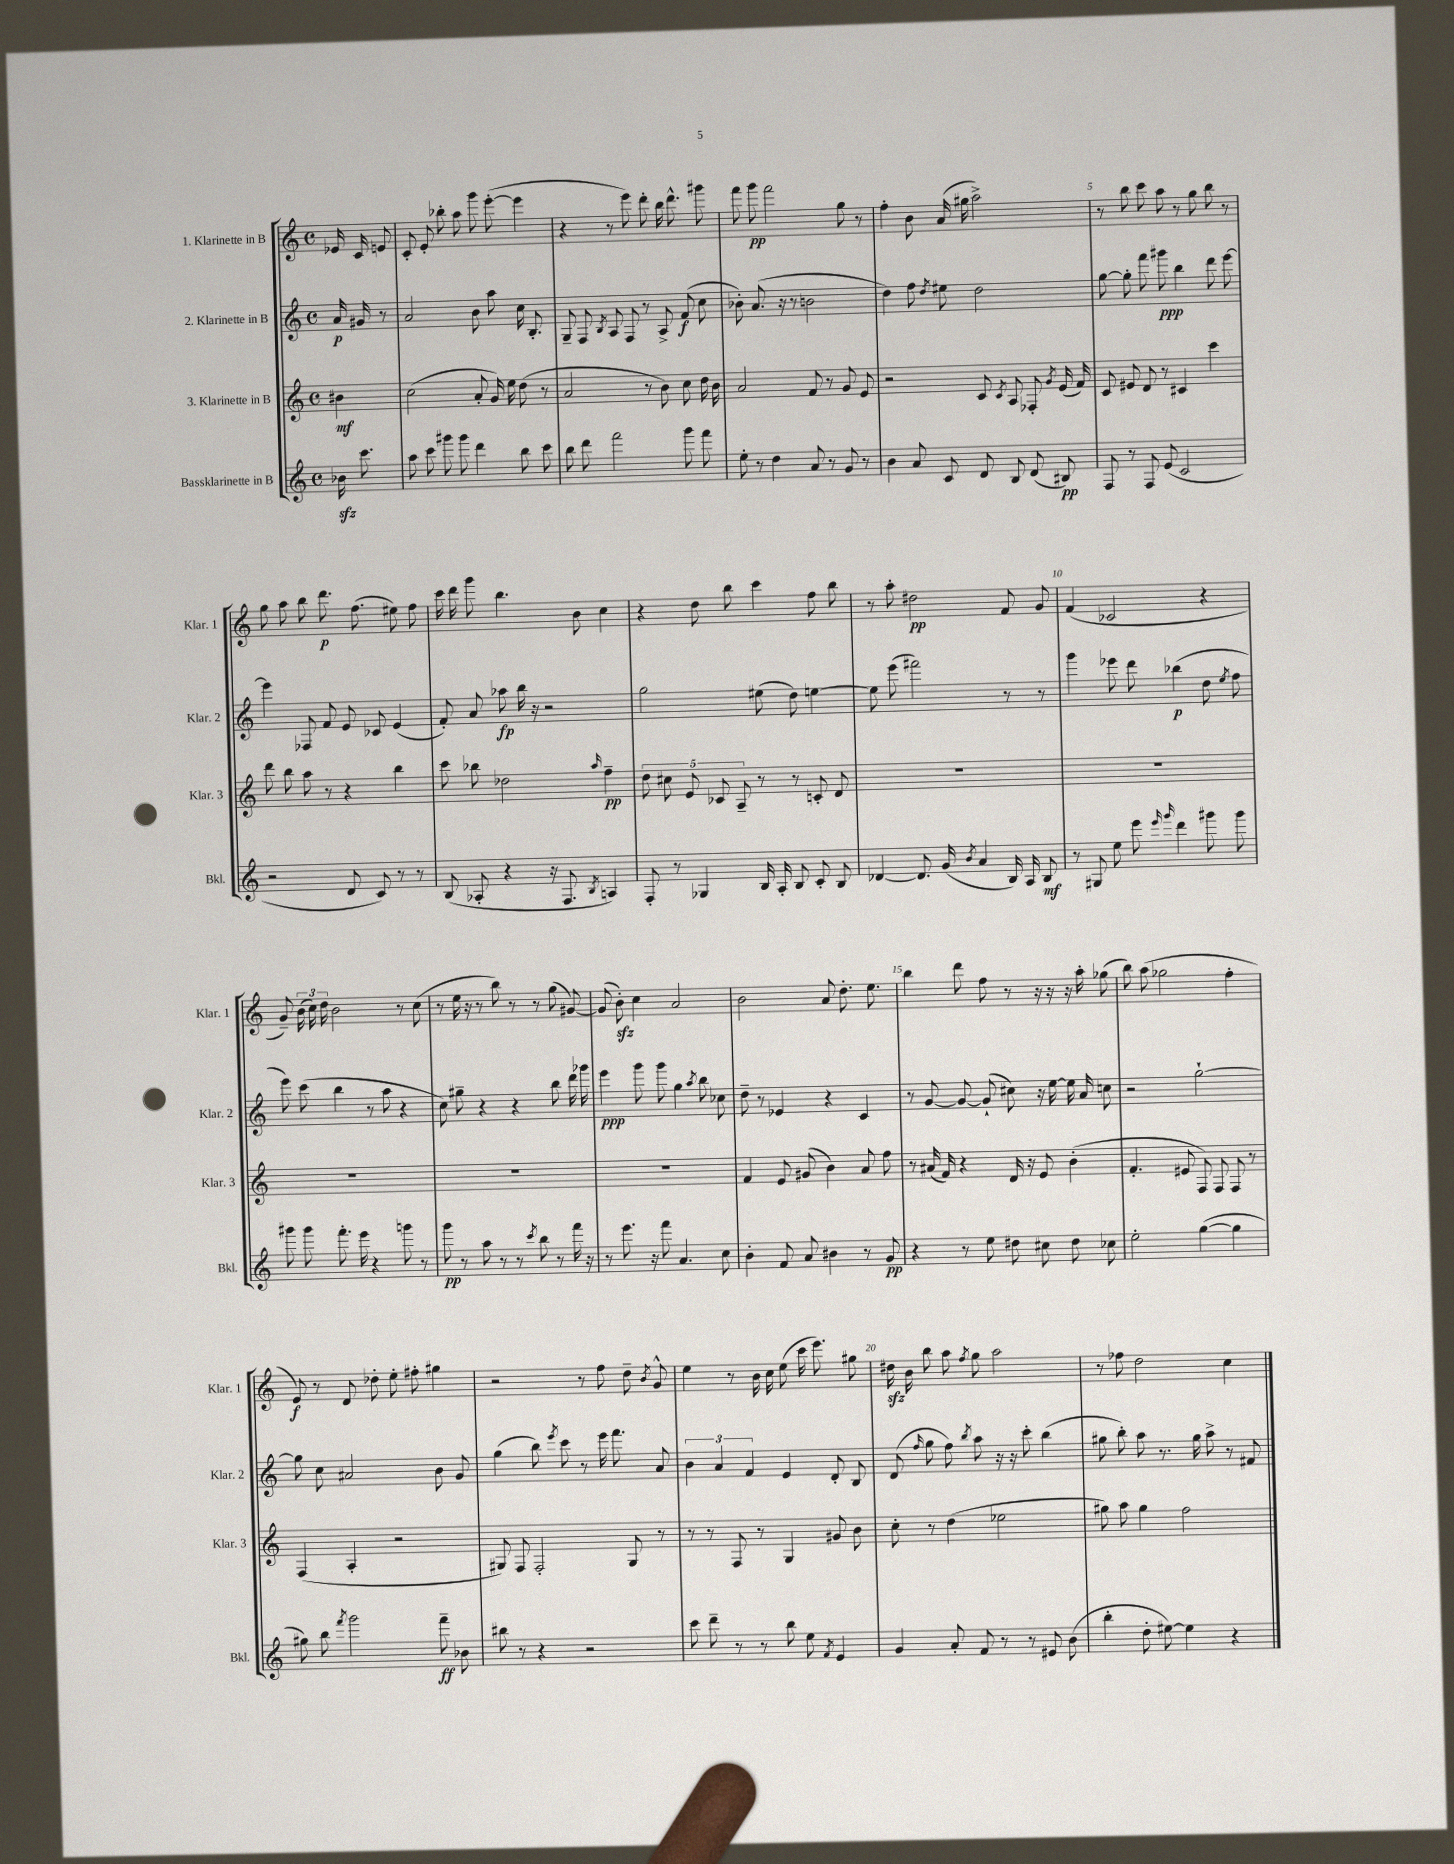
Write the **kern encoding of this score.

**kern	**kern	**kern	**kern
*staff4	*staff3	*staff2	*staff1
*clefG2	*clefG2	*clefG2	*clefG2
*k[]	*k[]	*k[]	*k[]
*M4/4	*M4/4	*M4/4	*M4/4
*met(c)	*met(c)	*met(c)	*met(c)
16b-	4b#	16a	16e-
8.ccc	.	16g#	16c
.	.	8r	8e
=	=	=	=
8aa	(2cc	2a	8c'
8ccc	.	.	8e'
8ggg#	.	.	8bb-'
8ggg#	.	.	8aa
4ddd	8a'	8b	8ggg
.	16g)	8aa	([8eee'
.	16ee	.	.
8bb	(8dd	16cc	4eee]
.	.	8.B'	.
8ccc	8r	.	.
=	=	=	=
8bb	2a	8G~	4r
8ddd	.	8F	.
.	.	8qB	.
2fff	.	8A	8r
.	.	8F	8eee)
.	8r	8r	8ddd'
.	8b)	8A^	16bb
.	.	.	8.ddd^^
8ggg	8cc	(8f	.
8fff	16dd	8cc	8ggg#
.	16b	.	.
=	=	=	=
8ee'	2a	8b-')	8fff
8r	.	(8.a	8ggg
4dd	.	.	2fff
.	.	16r	.
.	.	8r	.
8a	8f	2b	.
8r	8r	.	.
8g	8g	.	8gg
8r	8e	.	8r
=	=	=	=
4b	2r	4dd)	4ff'
8a	.	8ff	8b
.	.	8qdd	.
8c	.	8ee#	(16a
.	.	.	16gg#
8d	8c	2dd	2aa^)
.	8qc	.	.
8B	8A	.	.
(8d	8F-'	.	.
.	8qg	.	.
8B#)	(16e	.	.
.	16f)	.	.
=	=	=	=
8F	8c	[8gg	8r
8r	8e#	8gg']	8bb
8F	8d	8fff	8ccc
(8e	8r	8ggg#	8aa
2c	4c#	4bb	8r
.	.	.	8gg
.	4ccc	8ddd	8bb
.	.	[8eee	8r
=	=	=	=
2r	8ddd	4eee]	8gg
.	8bb	.	8aa
.	8aa	8F-	8bb
.	8r	8f	8.ddd
8d	4r	8e	.
.	.	.	(8.ff
8c)	.	8c-	.
8r	4bb	(4e	8ee#)
8r	.	.	8ff
=	=	=	=
(8B	8ccc	8f')	16ccc
.	.	.	16ddd
8A-'	8bb-	8a	8ggg
4r	2dd-	8aa-	4.bb
.	.	16bb	.
.	.	16r	.
16r	.	2r	.
8.F	.	.	.
.	.	.	8b
8qB	16qqaa	.	.
4A)	4ff~	.	4cc
=	=	=	=
8F'	10dd	2gg	4r
.	10cc#	.	.
8r	.	.	.
.	10e	.	.
4G-	.	.	8dd
.	10c-	.	.
.	.	.	8bb
.	10A~	.	.
16B	8r	(8ee#	4ccc
16A'	.	.	.
8B	8r	8dd)	.
8c'	8c'	[4ee	8ff
8B	8d	.	8bb
=	=	=	=
[4d-	1r	8ee]	8r
.	.	(8eee	8aa'
8.d-]	.	2fff#)	2dd#
(16g	.	.	.
8qb	.	.	.
4a	.	.	.
16B)	.	8r	8f
16A	.	.	.
8B	.	8r	8g
=	=	=	=
8r	1r	4ggg	(4f
8G#	.	.	.
8ee	.	8eee-	2c-
8eee	.	8ddd	.
16qqeee	.	.	.
16qqggg	.	.	.
4ddd	.	(4bb-	.
8ggg#	.	8dd	4r
.	.	8qee	.
8ggg#	.	8ff	.
=	=	=	=
8ggg#	1r	8eee)	8g~)
8ggg#	.	(8ccc	(24b
.	.	.	24cc)
.	.	.	24dd
8.fff'	.	4bb	2b
16eee	.	.	.
4r	.	8r	.
.	.	8aa	.
8ggg	.	4r	8r
8r	.	.	(8cc
=	=	=	=
8ggg	1r	8cc)	8r
8r	.	8gg#~	16ee
.	.	.	16r
8aa	.	4r	8r
8r	.	.	8bb)
8r	.	4r	8r
8qccc	.	.	.
8bb	.	.	8r
8r	.	8bb	(8gg
16fff	.	16ddd	[8g#)
16r	.	16ggg-	.
=	=	=	=
8r	1r	4eee	(8g#]
8.eee	.	.	8b')
.	.	8ggg	4cc
16r	.	.	.
8fff	.	8ggg	.
4.a	.	4gg	2a
.	.	8qaa	.
.	.	8bb	.
8cc	.	8cc-	.
=	=	=	=
4b'	4f	8dd~	2b
.	.	8r	.
8f	8e	4e-	.
8a	(8g#	.	.
4b#	4b)	4r	8a
.	.	.	8.dd'
8r	8a	4c	.
.	.	.	8.ee
8g	8ff	.	.
=	=	=	=
4r	8r	8r	4bb
.	(16a#	[8g	.
.	16f)	.	.
8r	4r	8g_	8ddd
8ee	.	(8g`]	8ff
8dd#	16d	8cc#)	8r
.	16r	.	.
8cc#	8e	16r	16r
.	.	[16ee	16r
8dd#	(4b'	16ee]	16r
.	.	16a	16aa'
8cc-	.	8cc	(8gg-
=	=	=	=
2ee'	4.f'	2r	8bb)
.	.	.	(8aa
.	.	.	2gg-
.	8e#	.	.
([4gg	8F)	[2gg`	.
.	8F	.	.
4gg]	8F	.	4ff'
.	8r	.	.
=	=	=	=
8gg#)	(4F	8gg]	8e)
8bb	.	8cc	8r
8qfff	.	.	.
2ggg	4A'	2a#	8d
.	.	.	8dd-'
.	2r	.	8ee'
.	.	.	8ff#'
8fff~	.	8b	4gg#
8b-	.	8g	.
=	=	=	=
8bb#	8G#)	(4gg	2r
8r	8F	.	.
4r	2F'	8bb)	.
.	.	8qeee	.
.	.	8ccc	.
2r	.	8r	8r
.	.	16eee	8ff
.	.	8.fff	.
.	8G#	.	8dd~
.	.	.	8qb
.	8r	8a	8g^^
=	=	=	=
8ccc	8r	6b	4ee
8ddd~	8r	.	.
.	.	6a	.
8r	8F	.	8r
.	.	6f	.
8r	8r	.	16b
.	.	.	16cc
8bb	4G	4e	(8ee
8ee	.	.	16ccc
.	.	.	8.eee)
8qf	.	.	.
4e	8g#	8d'	.
.	8b	8B	8gg#
=	=	=	=
4g	8cc'	(8d	16dd#
.	.	.	16b
.	.	16qqff	.
.	8r	8gg	8bb
8a'	(4dd	8ff)	8aa
.	.	8qbb	8qff
8f	.	8aa	8gg
8r	2ee-	16r	2aa
.	.	16r	.
8r	.	8ccc'	.
8e#	.	(4bb	.
(8b	.	.	.
=	=	=	=
4bb'	8gg#)	8gg#	8r
.	8aa	8bb')	8ff-
8dd'	4gg#	8aa	2dd
[8ee#)	.	8.r	.
4ee#]	2ff	.	.
.	.	16gg#	.
.	.	8aa^	.
4r	.	8r	4cc
.	.	8f#	.
==	==	==	==
*-	*-	*-	*-
